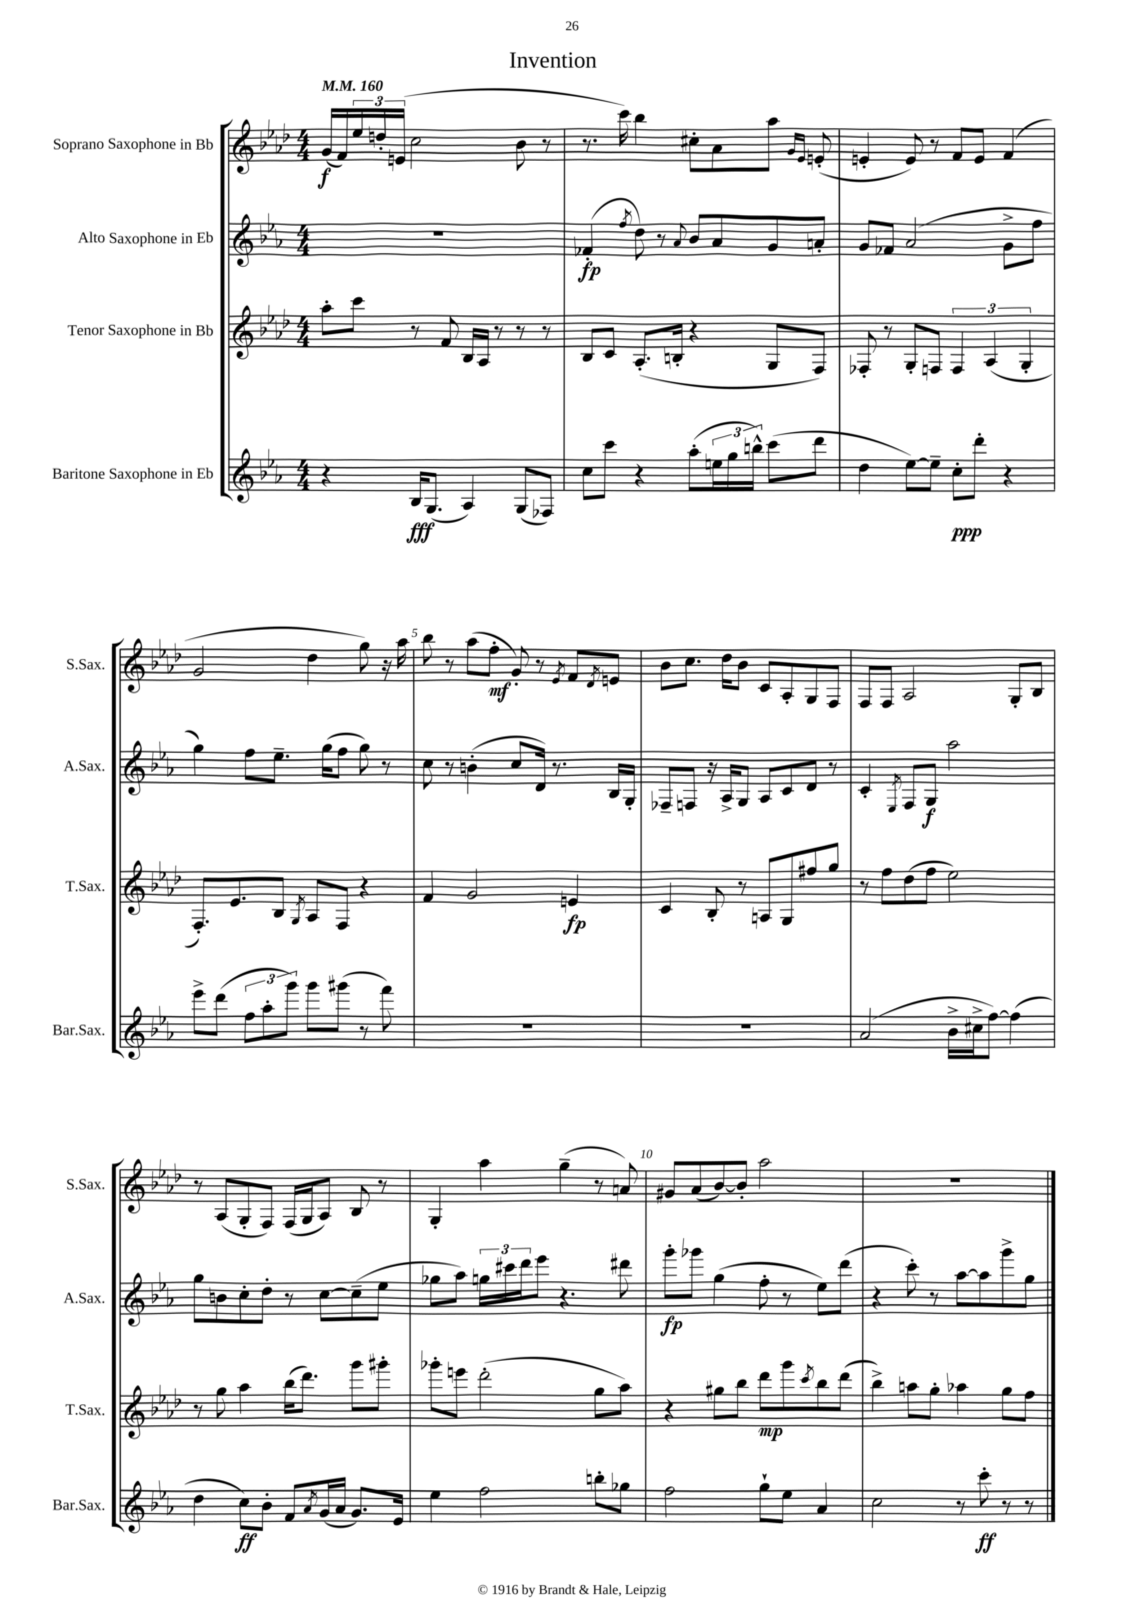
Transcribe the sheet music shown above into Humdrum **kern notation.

**kern	**kern	**kern	**kern
*staff4	*staff3	*staff2	*staff1
*clefG2	*clefG2	*clefG2	*clefG2
*k[b-e-a-]	*k[b-e-a-d-]	*k[b-e-a-]	*k[b-e-a-d-]
*M4/4	*M4/4	*M4/4	*M4/4
*MM160	*MM160	*MM160	*MM160
4r	8aa-'	1r	(16g
.	.	.	16f)
.	8ccc	.	24ee-
.	.	.	24dd'
.	.	.	(24e
16B-	8r	.	2cc
(8.G	.	.	.
.	8f	.	.
4A-)	16B-	.	.
.	16A-	.	.
.	8r	.	.
(8G	8r	.	8b-
8F-)	8r	.	8r
=	=	=	=
8cc	8B-	(4f-'	8.r
8ccc	8c	.	.
.	.	.	16ccc)
.	.	8qff	.
4r	(8.A-'	8dd)	4bb-
.	.	8r	.
.	16B'	.	.
.	.	8qqa-	.
(8aa-'	4r	8b-	8cc#'
24ee	.	8a-	8a-
24gg	.	.	.
24bb^^)	.	.	.
(8ccc	8G	8g	8aa-
.	.	.	16qqg
.	.	.	16qqe-
8ddd	8F)	8a'	(8e'
=	=	=	=
4dd	8F-'	8g	4e'
.	8r	8f-	.
[8ee-)	8G'	(2a-	8e)
8ee-~]	8F	.	8r
8cc'	6F	.	8f
8ddd'	.	.	8e
.	(6A-	.	.
4r	.	8g^	(4f
.	6G'	.	.
.	.	8ff	.
=	=	=	=
8eee-^	8.F')	4gg)	2g
(8ddd	.	.	.
.	8.e-	.	.
12ff	.	8ff	.
12aa-'	.	.	.
.	8B-	8.ee-~	.
12ggg)	.	.	.
.	8qG	.	.
8ggg	8A-	.	4dd-
.	.	(16gg	.
(8ggg#	8F	8ff	.
8r	4r	8gg)	8gg)
8fff)	.	8r	16r
.	.	.	16aa-
=	=	=	=
1r	4f	8cc	8bb-
.	.	8r	8r
.	2g	(4b'	(8aa-
.	.	.	8ff'
.	.	8cc	8g')
.	.	16d)	8r
.	.	8.r	.
.	.	.	8qe-
.	4e	.	8f
.	.	.	8qd-
.	.	16B-	8e
.	.	16G'	.
=	=	=	=
1r	4c	8F-~	8b-
.	.	8F	8.cc
.	8B-'	16r	.
.	.	16A-^	16dd-
.	8r	8G	8b-
.	8A	8A-	8c
.	8G	8c	8A-'
.	8ff#	8d	8G
.	8gg	8r	8F
=	=	=	=
(2a-	8r	4c'	8F
.	8ff	.	8F
.	.	8qE-	.
.	(8dd-	8F	2A-
.	8ff	8G	.
16b-^	2ee-)	2aa-	.
16cc#^	.	.	.
[8ff)	.	.	.
(4ff]	.	.	8G'
.	.	.	8B-
=	=	=	=
4dd	8r	8gg	8r
.	8gg	8b	(8A-
8cc)	4aa-	8cc'	8G'
8b-'	.	8dd'	8F)
8f	(16bb-	8r	(16F
.	8.ddd-)	.	16G
8qa-	.	.	.
(16g	.	[8cc	8A-)
16a-	.	.	.
8.g)	8ggg	(8cc~]	8B-
.	8ggg#'	8ee-	8r
16e-	.	.	.
=	=	=	=
4ee-	8ggg-'	8gg-	4G'
.	8eee	8aa-)	.
2ff	(2ddd-'	24gg	4aa-
.	.	24ccc#	.
.	.	24ddd	.
.	.	8eee-	.
.	.	4.r	(4gg~
8bb'	8gg	.	8r
8gg-	8aa-)	8ddd#	8a)
=	=	=	=
2ff	4r	8ggg'	8g#
.	.	8ggg-	(8a-
.	8gg#	(4gg	[8b-)
.	8bb-	.	8b-']
8gg`	8ddd-	8ff'	2aa-
8ee-	8ggg	8r	.
.	8qccc	.	.
4a-	8bb-	8ee-)	.
.	(8ddd-	(8ddd	.
=	=	=	=
2cc	4bb-^)	4r	1r
.	8aa	8ccc')	.
.	8gg'	8r	.
8r	4aa-	[8aa-	.
8ccc'	.	8aa-]	.
8r	8gg	8ggg^	.
8r	8ff	8gg	.
==	==	==	==
*-	*-	*-	*-
